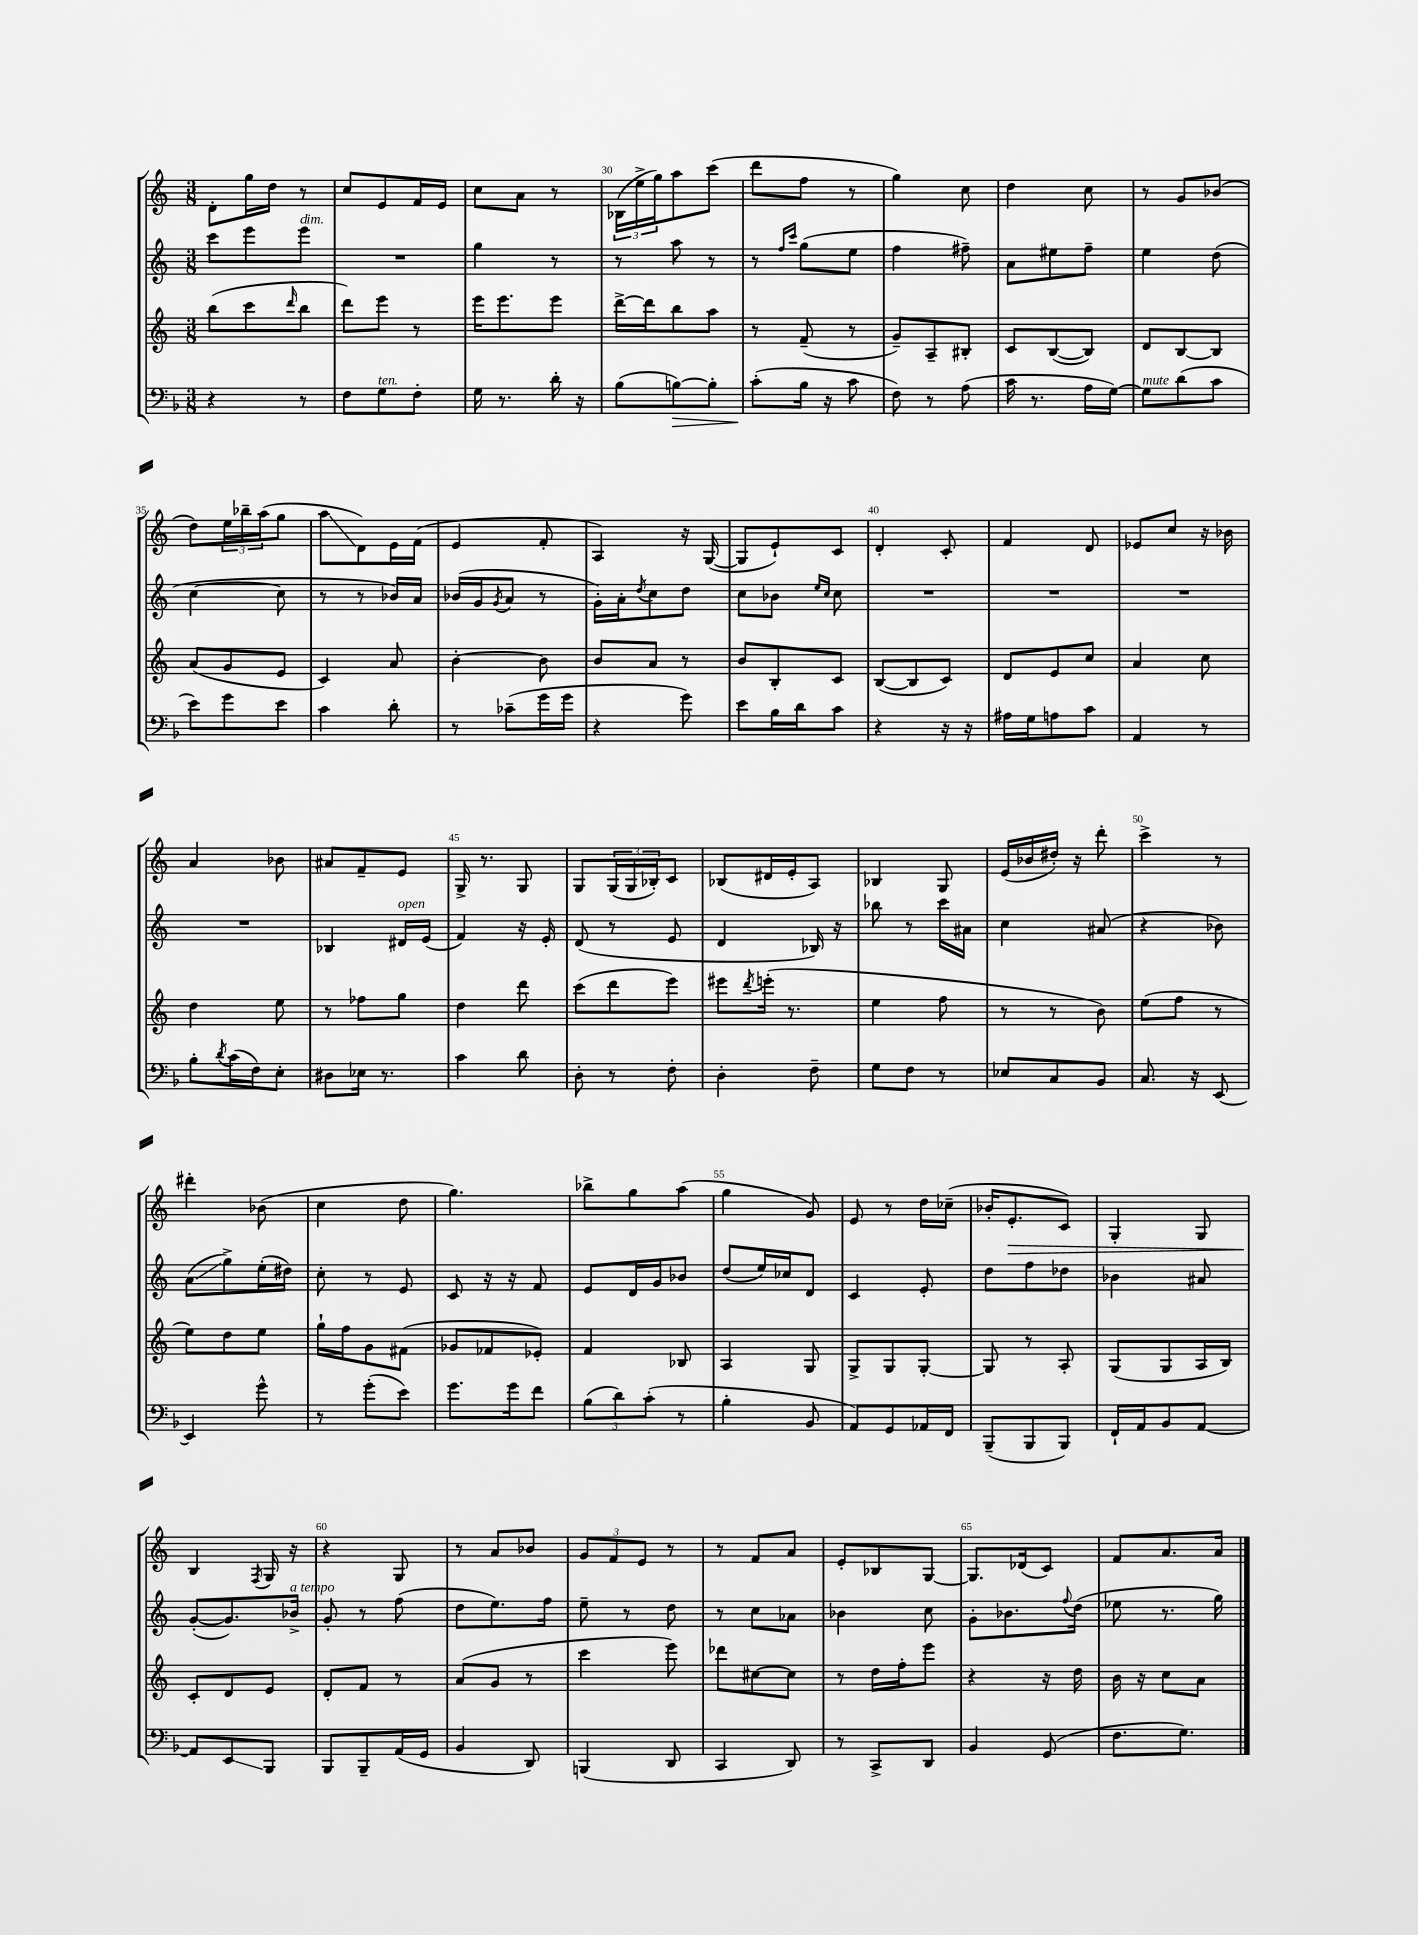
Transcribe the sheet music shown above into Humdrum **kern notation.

**kern	**kern	**kern	**kern
*staff4	*staff3	*staff2	*staff1
*clefF4	*clefG2	*clefG2	*clefG2
*k[b-]	*k[]	*k[]	*k[]
*M3/8	*M3/8	*M3/8	*M3/8
4r	(8bb	8ccc	8d'
.	8ccc	8eee	16gg
.	.	.	16dd
.	16qqddd	.	.
8r	8bb	8eee	8r
=	=	=	=
8F	8ddd)	4.r	8cc
8G	8eee	.	8e
8F'	8r	.	16f
.	.	.	16e
=	=	=	=
16G	16eee	4gg	8cc
8.r	8.eee	.	.
.	.	.	8a
16d'	8eee	8r	8r
16r	.	.	.
=	=	=	=
(8B-	[16ddd^	8r	(24B-
.	.	.	24ee^
.	16ddd]	.	.
.	.	.	24gg)
[8B)	8bb	8aa	8aa
8B']	8aa	8r	(8ccc
=	=	=	=
(8c'	8r	8r	8ddd
.	.	16qqff	.
.	.	16qqccc	.
16B-	(8f~	(8gg	8ff
16r	.	.	.
8c	8r	8ee	8r
=	=	=	=
8F)	8g~)	4ff	4gg)
8r	8A~	.	.
(8A	8B#'	8ff#~)	8cc
=	=	=	=
16c	8c	8a	4dd
8.r	.	.	.
.	([8B	8ee#	.
16A	8B])	8ff~	8cc
[16G)	.	.	.
=	=	=	=
8G]	8d	4ee	8r
(8d	[8B	.	8g
8c	8B]	(8dd	(8b-
=	=	=	=
8e)	(8a	[4cc	8dd)
8g	8g	.	24ee
.	.	.	24bb-~
.	.	.	(24aa
8e	8e	8cc]	8gg
=	=	=	=
4c	4c)	8r	8aa
.	.	8r	8d)
8d'	8a	16b-)	16e
.	.	16a	(16f
=	=	=	=
8r	[4b'	(16b-	4e
.	.	16g	.
.	.	8qg	.
(8c-~	.	8a	.
16g	8b]	8r	8f'
16g	.	.	.
=	=	=	=
4r	8b	16g')	4A)
.	.	16a'	.
.	.	8qdd	.
.	8a	8cc	.
8g)	8r	8dd	16r
.	.	.	([16G
=	=	=	=
8e	8b	8cc	8G]
16B-	8B'	8b-	8e`)
16d	.	.	.
.	.	16qqee	.
.	.	16qqcc	.
8c	8c	8cc	8c
=	=	=	=
4r	([8B	4.r	4d'
.	8B]	.	.
16r	8c)	.	8c'
16r	.	.	.
=	=	=	=
16A#	8d	4.r	4f
16G	.	.	.
8A	8e	.	.
8c	8cc	.	8d
=	=	=	=
4AA	4a	4.r	8e-
.	.	.	8cc
8r	8cc	.	16r
.	.	.	16b-
=	=	=	=
8B-'	4dd	4.r	4a
8qd	.	.	.
(16c	.	.	.
16F)	.	.	.
8E'	8ee	.	8b-
=	=	=	=
8D#	8r	4B-	8a#
16E-	8ff-	.	8f~
8.r	.	.	.
.	8gg	16d#	8e
.	.	(16e	.
=	=	=	=
4c	4dd	4f)	16G^
.	.	.	8.r
8d	8ddd	16r	8G
.	.	16e'	.
=	=	=	=
8D'	(8ccc	(8d	8G
8r	8ddd	8r	(24G
.	.	.	24G
.	.	.	24B-')
8F'	8eee)	8e	8c
=	=	=	=
4D'	8eee#	4d	(8B-
.	8qddd	.	.
.	(16eee'	.	16d#
.	8.r	.	16e'
8F~	.	16B-)	8A)
.	.	16r	.
=	=	=	=
8G	4ee	8bb-	4B-
8F	.	8r	.
8r	8ff	16ccc	8G
.	.	16a#	.
=	=	=	=
8E-	8r	4cc	(16e
.	.	.	16b-
8C	8r	.	16dd#')
.	.	.	16r
8BB-	8b)	(8a#	8ddd'
=	=	=	=
8.C	(8ee	4r	4ccc^
.	8ff	.	.
16r	.	.	.
[8EE	8r	8b-)	8r
=	=	=	=
4EE]	8ee)	(8a	4ddd#'
.	8dd	8gg^)	.
8g^^	8ee	(16ee'	(8b-
.	.	16dd#)	.
=	=	=	=
8r	16gg`	8cc'	4cc
.	16ff	.	.
(8g'	8g	8r	.
8e)	(8f#	8e	8dd
=	=	=	=
8.g	8g-	8c	4.gg)
.	8f-	16r	.
16g	.	16r	.
8f	8e-')	8f	.
=	=	=	=
(12B-	4f	8e	8bb-^
12d)	.	.	.
.	.	16d	8gg
(12c'	.	.	.
.	.	16g	.
8r	8B-	8b-	(8aa
=	=	=	=
4B-'	4A	(8dd	4gg
.	.	16ee)	.
.	.	16cc-	.
8BB-	8G	8d	8g)
=	=	=	=
8AA)	8G^	4c	8e
8GG	8G	.	8r
16AA-	[8G'	8e'	16dd
16FF	.	.	(16cc-~
=	=	=	=
(8BBB-~	8G]	8dd	16b-'
.	.	.	8.e'
8BBB-	8r	8ff	.
8BBB-)	8A'	8dd-	8c)
=	=	=	=
16FF`	(8G	4b-	4G'
16AA	.	.	.
8BB-	8G	.	.
[8AA	16A	8a#	8G
.	16B)	.	.
=	=	=	=
8AA]	8c'	([8g'	4B
8EE	8d	8.g])	.
.	.	.	8qF
8BBB-	8e	.	16G
.	.	16b-^	16r
=	=	=	=
8BBB-	8d'	8g'	4r
8BBB-~	8f	8r	.
(16AA	8r	(8ff	8G
16GG	.	.	.
=	=	=	=
4BB-	(8a	8dd	8r
.	8g	8.ee)	8a
8DD)	8r	.	8b-
.	.	16ff	.
=	=	=	=
(4BBB	4ccc	8ee~	12g
.	.	.	12f
.	.	8r	.
.	.	.	12e
8DD	8eee)	8dd	8r
=	=	=	=
4CC	8ddd-	8r	8r
.	[8cc#	8cc	8f
8DD)	8cc#]	8a-	8a
=	=	=	=
8r	8r	4b-	8e'
8CC^	16dd	.	8B-
.	16ff'	.	.
8DD	8eee	8cc	[8G
=	=	=	=
4BB-	4r	8g'	8.G]
.	.	8.b-	.
.	.	.	(16d-
(8GG	16r	.	8c)
.	.	8qqff	.
.	16dd	(16dd	.
=	=	=	=
8.F	16b	8ee-	8f
.	16r	.	.
.	8cc	8.r	8.a
8.G)	.	.	.
.	8a	.	.
.	.	16gg)	16a
==	==	==	==
*-	*-	*-	*-
